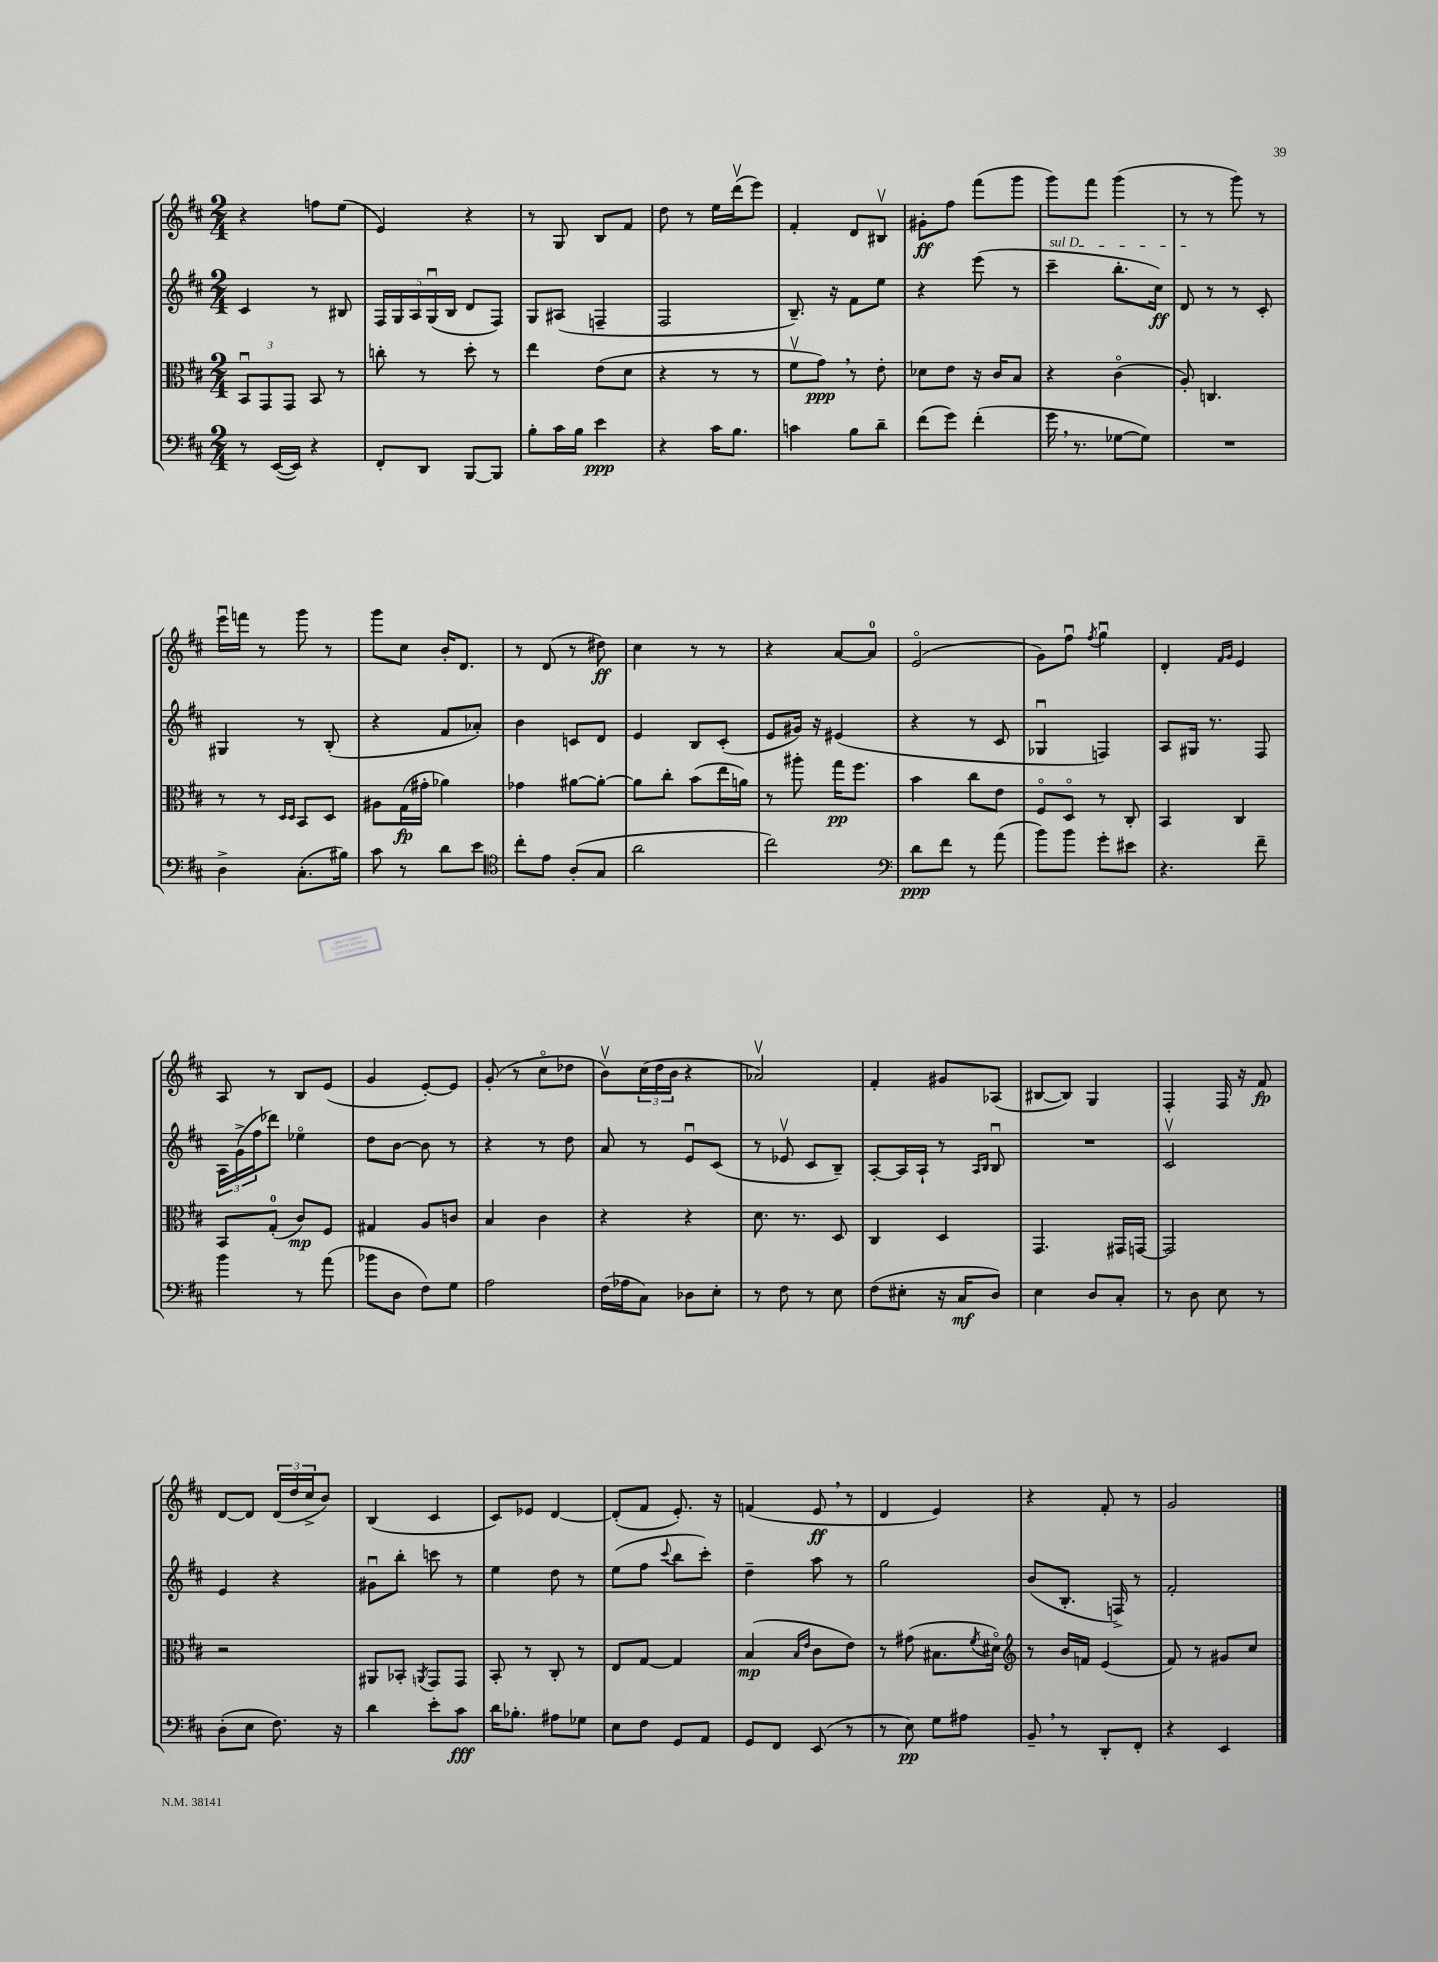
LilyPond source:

<<
\new StaffGroup <<
\new Staff = "s0" {
    \clef treble \key d \major \numericTimeSignature \time 2/4
    r4 f''8 e''8( |
    e'4) r4 |
    r8 g8 b8 fis'8 |
    d''8 r8 e''16 d'''16\upbow( e'''8) |
    fis'4-. d'8 bis8\upbow |
    gis'8-.\ff fis''8 fis'''8( g'''8 |
    g'''8) fis'''8 g'''4( |
    r8 r8 g'''8) r8 |
    e'''16\downbow f'''16 r8 g'''8 r8 |
    g'''8 cis''8 b'16-. d'8. |
    r8 d'8( r8 dis''8\ff) |
    cis''4 r8 r8 |
    r4 a'8~ a'8-0 |
    e'2\flageolet( |
    g'8) fis''8\downbow \acciaccatura { fis''8 } g''4\downbow |
    d'4-. \grace { fis'16 g'16 } e'4 |
    a8 r8 b8 e'8( |
    g'4 e'8~-.) e'8 |
    g'8-.( r8 cis''8\flageolet des''8 |
    b'8\upbow) \tuplet 3/2 { cis''16( d''16 b'16 } r4 |
    aes'2\upbow) |
    fis'4-. gis'8 aes8( |
    bis8~ bis8) g4 |
    fis4-. fis16 r16 fis'8\fp |
    d'8~ d'8 \tuplet 3/2 { d'16( d''16 cis''16-> } b'8) |
    b4( cis'4 |
    cis'8) ees'8 d'4~ |
    d'8-.( fis'8 e'8.-.) r16 |
    f'4( e'8\ff \breathe r8 |
    d'4 e'4) |
    r4 fis'8-. r8 |
    g'2 \bar "|." |
}
\new Staff = "s1" {
    \clef treble \key d \major \numericTimeSignature \time 2/4
    cis'4 r8 bis8 |
    \tuplet 5/4 { fis16 g16 a16 g16\downbow( b16 } d'8 fis8) |
    g8 ais8( f4-- |
    fis2 |
    b8.--) r16 fis'8 e''8 |
    r4 e'''8( r8 |
    \once \override TextSpanner.bound-details.left.text = \markup { \italic "sul D" } cis'''4--\startTextSpan b''8.-. cis''16\ff) |
    d'8\stopTextSpan r8 r8 cis'8-. |
    gis4 r8 b8-.( |
    r4 fis'8 aes'8-.) |
    b'4 c'8 d'8 |
    e'4 b8 cis'8-.( |
    e'8 gis'16) r16 eis'4( |
    r4 r8 cis'8 |
    ges4\downbow f4) |
    a8 gis16 r8. fis8 |
    \tuplet 3/2 { a16 g'16->( fis''16 } des'''8) ees''4\flageolet |
    d''8 b'8~ b'8 r8 |
    r4 r8 d''8 |
    a'8 r8 e'8\downbow cis'8( |
    r8 ees'8\upbow cis'8 b8--) |
    a8~-. a16 a16-! r8 \grace { a16 b16 } b8\downbow |
    R2 |
    cis'2\upbow |
    e'4 r4 |
    gis'8\downbow b''8-. c'''8 r8 |
    e''4 d''8 r8 |
    e''8( fis''8 \appoggiatura { cis'''8 } b''8 cis'''8-.) |
    d''4-- a''8 r8 |
    g''2 |
    b'8( b8.-. f16->) r8 |
    fis'2-. \bar "|." |
}
\new Staff = "s2" {
    \clef alto \key d \major \numericTimeSignature \time 2/4
    \tuplet 3/2 { b,8\downbow g,8 g,8 } b,8 r8 |
    c''8-. r8 d''8-. r8 |
    e''4 e'8( d'8 |
    r4 r8 r8 |
    fis'8\upbow g'8\ppp) \breathe r8 e'8-. |
    des'8 e'8 r16 cis'16 b8 |
    r4 cis'4\flageolet( |
    a8-.) c4. |
    r8 r8 \grace { d16 d16 } b,8 d8 |
    ais8 g16\fp( gis'16-. aes'4) |
    ges'4 ais'8~ ais'8~-. |
    ais'8 cis''8-. b'8( e''16 a'16) |
    r8 ais''8-. g''16\pp fis''8. |
    b'4 cis''8 e'8 |
    fis8\flageolet d8\flageolet r8 cis8-. |
    b,4 cis4 |
    b,8 g8-0-.( cis'8\mp) fis8 |
    gis4 a8 c'8 |
    b4 cis'4 |
    r4 r4 |
    d'8. r8. d8 |
    cis4 d4 |
    g,4. gis,16 g,16~ |
    g,2 |
    r2 |
    ais,8 bes,8-. \acciaccatura { a,8 } g,8 g,8 |
    b,8-. r8 cis8-. r8 |
    e8 g8~ g4 |
    b4\mp( \grace { b16 e'16 } cis'8 e'8) |
    r8 gis'8( bis8. \acciaccatura { fis'8 } dis'16\flageolet) |
    \clef treble r8 b'16 f'16 e'4( |
    fis'8) r8 gis'8 cis''8 \bar "|." |
}
\new Staff = "s3" {
    \clef bass \key d \major \numericTimeSignature \time 2/4
    r8 e,16~( e,16) r4 |
    fis,8-. d,8 b,,8~ b,,8 |
    b8-. cis'16 b16 e'4\ppp |
    r4 cis'16 b8. |
    c'4 b8 d'8-- |
    fis'8( g'8) fis'4-.( |
    g'16 \breathe r8. ges8~ ges8) |
    R2 |
    d4-> cis8.-.( bis16) |
    cis'8 r8 d'8 e'8 |
    \clef tenor cis''8-. e'8 a8-.( g8 |
    a'2 |
    cis''2) |
    \clef bass d'8\ppp fis'8 r8 a'8( |
    b'8) b'8 g'8-. eis'8 |
    r4. fis'8-- |
    b'4 r8 a'8( |
    bes'8 d8 fis8) g8 |
    a2 |
    fis16( aes16 cis8) des8 e8-. |
    r8 fis8 r8 e8 |
    fis8( eis8-. r16 cis16\mf d8) |
    e4 d8 cis8-. |
    r8 d8 e8 r8 |
    d8-.( e8 fis8.) r16 |
    d'4 e'8-. cis'8\fff |
    d'16 bes8.-. ais8 ges8 |
    e8 fis8 g,8 a,8 |
    g,8 fis,8 e,8( r8 |
    r8 e8\pp) g8 ais8 |
    b,8-- \breathe r8 d,8-. fis,8-. |
    r4 e,4 \bar "|." |
}
>>
>>
\layout { \context { \Score \remove "Bar_number_engraver" } }
